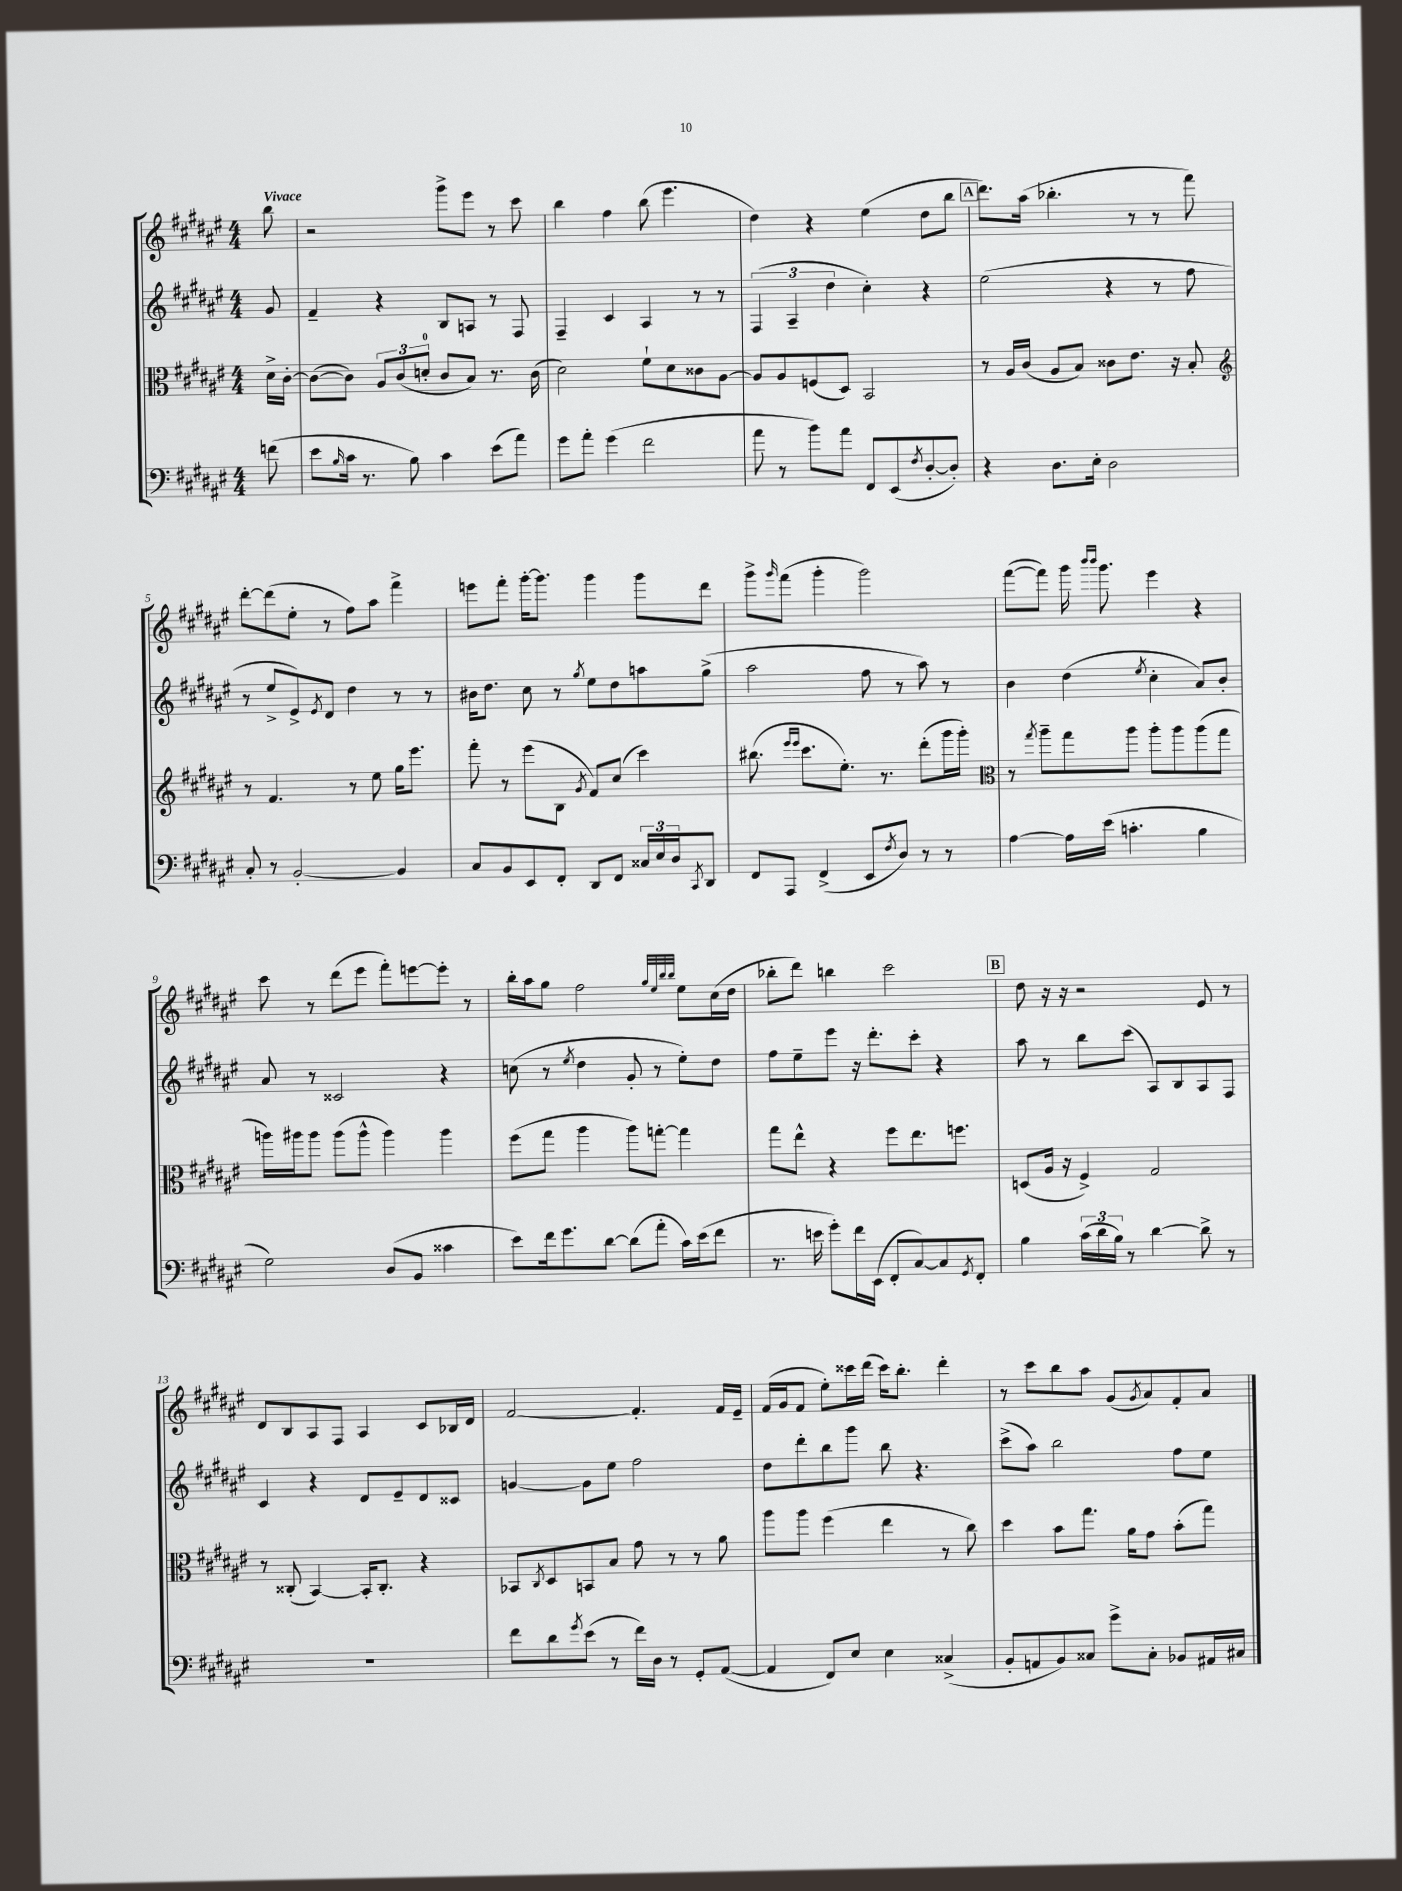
<<
\new StaffGroup <<
\new Staff = "s0" {
    \clef treble \key fis \major \numericTimeSignature \time 4/4 \partial 8 \tempo "Vivace"
    b''8 |
    r2 gis'''8-> eis'''8 r8 cis'''8 |
    b''4 fis''4 b''8( eis'''4. |
    dis''4) r4 eis''4( dis''8 b''8 |
    \mark \markup { \box "A" } dis'''8.) ais''16( bes''4.-. r8 r8 fis'''8) |
    dis'''8~-. dis'''8( eis''8-. r8 fis''8) ais''8 fis'''4-> |
    e'''8 fis'''8-. gis'''16~-. gis'''8. gis'''4 gis'''8 dis'''8 |
    gis'''8-> \grace { gis'''16 } fis'''8( gis'''4-. gis'''2) |
    fis'''8~( fis'''8) gis'''16 \grace { b'''16 b'''16 } gis'''8. eis'''4 r4 |
    cis'''8 r8 dis'''8( eis'''8 fis'''8-.) e'''8~ e'''8-. r8 |
    b''16-. ais''16 gis''8 fis''2 \grace { gis''32 eis''32 b''32 b''32 } eis''8 cis''16( dis''16 |
    bes''8-. dis'''8) b''4 cis'''2 |
    \mark \markup { \box "B" } dis''8 r16 r16 r2 eis'8 r8 |
    dis'8 b8 ais8 fis8 ais4 cis'8 bes16 dis'16 |
    fis'2~ fis'4.-. fis'16 eis'16-- |
    fis'16( gis'16 fis'8 eis''8-.) cisis'''16 dis'''16( cisis'''16) b''8.-. dis'''4-. |
    r8 cis'''8 b''8 ais''8 gis'8( \acciaccatura { gis'8 } ais'8) fis'8-. ais'8 \bar "|." |
}
\new Staff = "s1" {
    \clef treble \key fis \major \numericTimeSignature \time 4/4 \partial 8
    gis'8 |
    fis'4-- r4 b8 a8 r8 fis8 |
    fis4-- cis'4 ais4 r8 r8 |
    \tuplet 3/2 { fis4( ais4-- dis''4 } cis''4-.) r4 |
    \mark \markup { \box "A" } eis''2( r4 r8 fis''8 |
    r8 eis''8-> eis'8->) \acciaccatura { eis'8 } dis'8 dis''4 r8 r8 |
    bis'16 dis''8. cis''8 r8 \acciaccatura { gis''8 } eis''8 dis''8 a''8 gis''8->( |
    ais''2 fis''8 r8 ais''8) r8 |
    b'4 dis''4( \acciaccatura { eis''8 } cis''4-. ais'8) b'8-. |
    ais'8 r8 cisis'2 r4 |
    c''8( r8 \acciaccatura { eis''8 } dis''4 gis'8-. r8 eis''8-.) dis''8 |
    fis''8 eis''8-- eis'''8 r16 dis'''8.-. cis'''8-. r4 |
    \mark \markup { \box "B" } ais''8 r8 b''8 cis'''8( ais8) b8 ais8 fis8 |
    cis'4 r4 dis'8 eis'8-- dis'8 cisis'8 |
    g'4~ g'8 eis''8 fis''2 |
    dis''8 dis'''8-. b''8 gis'''8 b''8 r4. |
    cis'''8->( ais''8) b''2 fis''8 eis''8 \bar "|." |
}
\new Staff = "s2" {
    \clef alto \key fis \major \numericTimeSignature \time 4/4 \partial 8
    dis'16-> cis'16~-. |
    cis'8~( cis'8) \tuplet 3/2 { ais8 cis'8( d'8-0-. } cis'8 b8) r8. cis'16( |
    dis'2) fis'8-! dis'8 cisis'8 ais8~ |
    ais8 ais8 f8( dis8) b,2 |
    \mark \markup { \box "A" } r8 ais16 cis'16( ais8 b8) cisis'8 eis'8. r16 b8-. |
    \clef treble r8 fis'4. r8 eis''8 gis''16 eis'''8. |
    fis'''8-. r8 eis'''8( b8 \acciaccatura { gis'8 } fis'8) cis''8( cis'''4) |
    bis''8.( \grace { eis'''16 eis'''16 } cis'''8. eis''8.-.) r8. dis'''8-.( gis'''16 gis'''16-.) |
    \clef alto r8 \acciaccatura { gis''8 } ais''8-- gis''8 ais''8 ais''8-. ais''8 ais''8( gis''8 |
    a''16) ais''16 ais''8 ais''8( ais''8-^ ais''4) ais''4 |
    fis''8( gis''8 ais''4 ais''8) g''8~-. g''4 |
    gis''8 eis''8-^ r4 fis''8 eis''8. f''8. |
    \mark \markup { \box "B" } d8( ais16 r16 fis4->) gis2 |
    r8 cisis8-.( b,4~) b,16-. cisis8.-. r4 |
    bes,8 \acciaccatura { cis8 } dis8 b,8 b8 gis'8 r8 r8 ais'8 |
    ais''8 ais''8 fis''4( eis''4 r8 cis''8) |
    dis''4 b'8 gis''8. ais'16 gis'8 b'8-.( gis''8) \bar "|." |
}
\new Staff = "s3" {
    \clef bass \key fis \major \numericTimeSignature \time 4/4 \partial 8
    f'8( |
    eis'8 \grace { b16 } cis'16 r8. b8) cis'4 eis'8( ais'8) |
    gis'8 ais'8-. gis'4( fis'2 |
    ais'8 r8 b'8) ais'8 fis,8 eis,8( \acciaccatura { fis8 } dis8~-. dis8-.) |
    \mark \markup { \box "A" } r4 dis8. eis16-. dis2 |
    cis8-. r8 b,2~-. b,4 |
    cis8 b,8 eis,8 fis,8-. dis,8 fis,8 \tuplet 3/2 { cisis16 eis16 dis16 } \acciaccatura { cis,8 } dis,8 |
    fis,8 ais,,8 fis,4->( eis,8 \acciaccatura { fis8 } dis8) r8 r8 |
    ais4~ ais16 eis'16( c'4.-. b4 |
    gis2) dis8( b,8 cisis'4 |
    eis'8) fis'16 gis'8. dis'8~ dis'8( ais'8-. cis'16) eis'16( fis'8 |
    r8. e'16 gis'8-.) fis'16 eis,16( fis,8-. cis8~) cis8 \acciaccatura { gis,8 } fis,8-. |
    \mark \markup { \box "B" } b4 \tuplet 3/2 { cis'16( dis'16 b16) } r8 dis'4~ dis'8-> r8 |
    R1 |
    fis'8 dis'8 \acciaccatura { gis'8 } eis'8( r8 fis'16) dis16 r8 gis,8-. ais,8~( |
    ais,4 fis,8) eis8 eis4 cisis4->( |
    b,8-. a,8 b,8) cisis8 gis'8-> cisis8-. bes,8 ais,16 cis16 \bar "|." |
}
>>
>>
